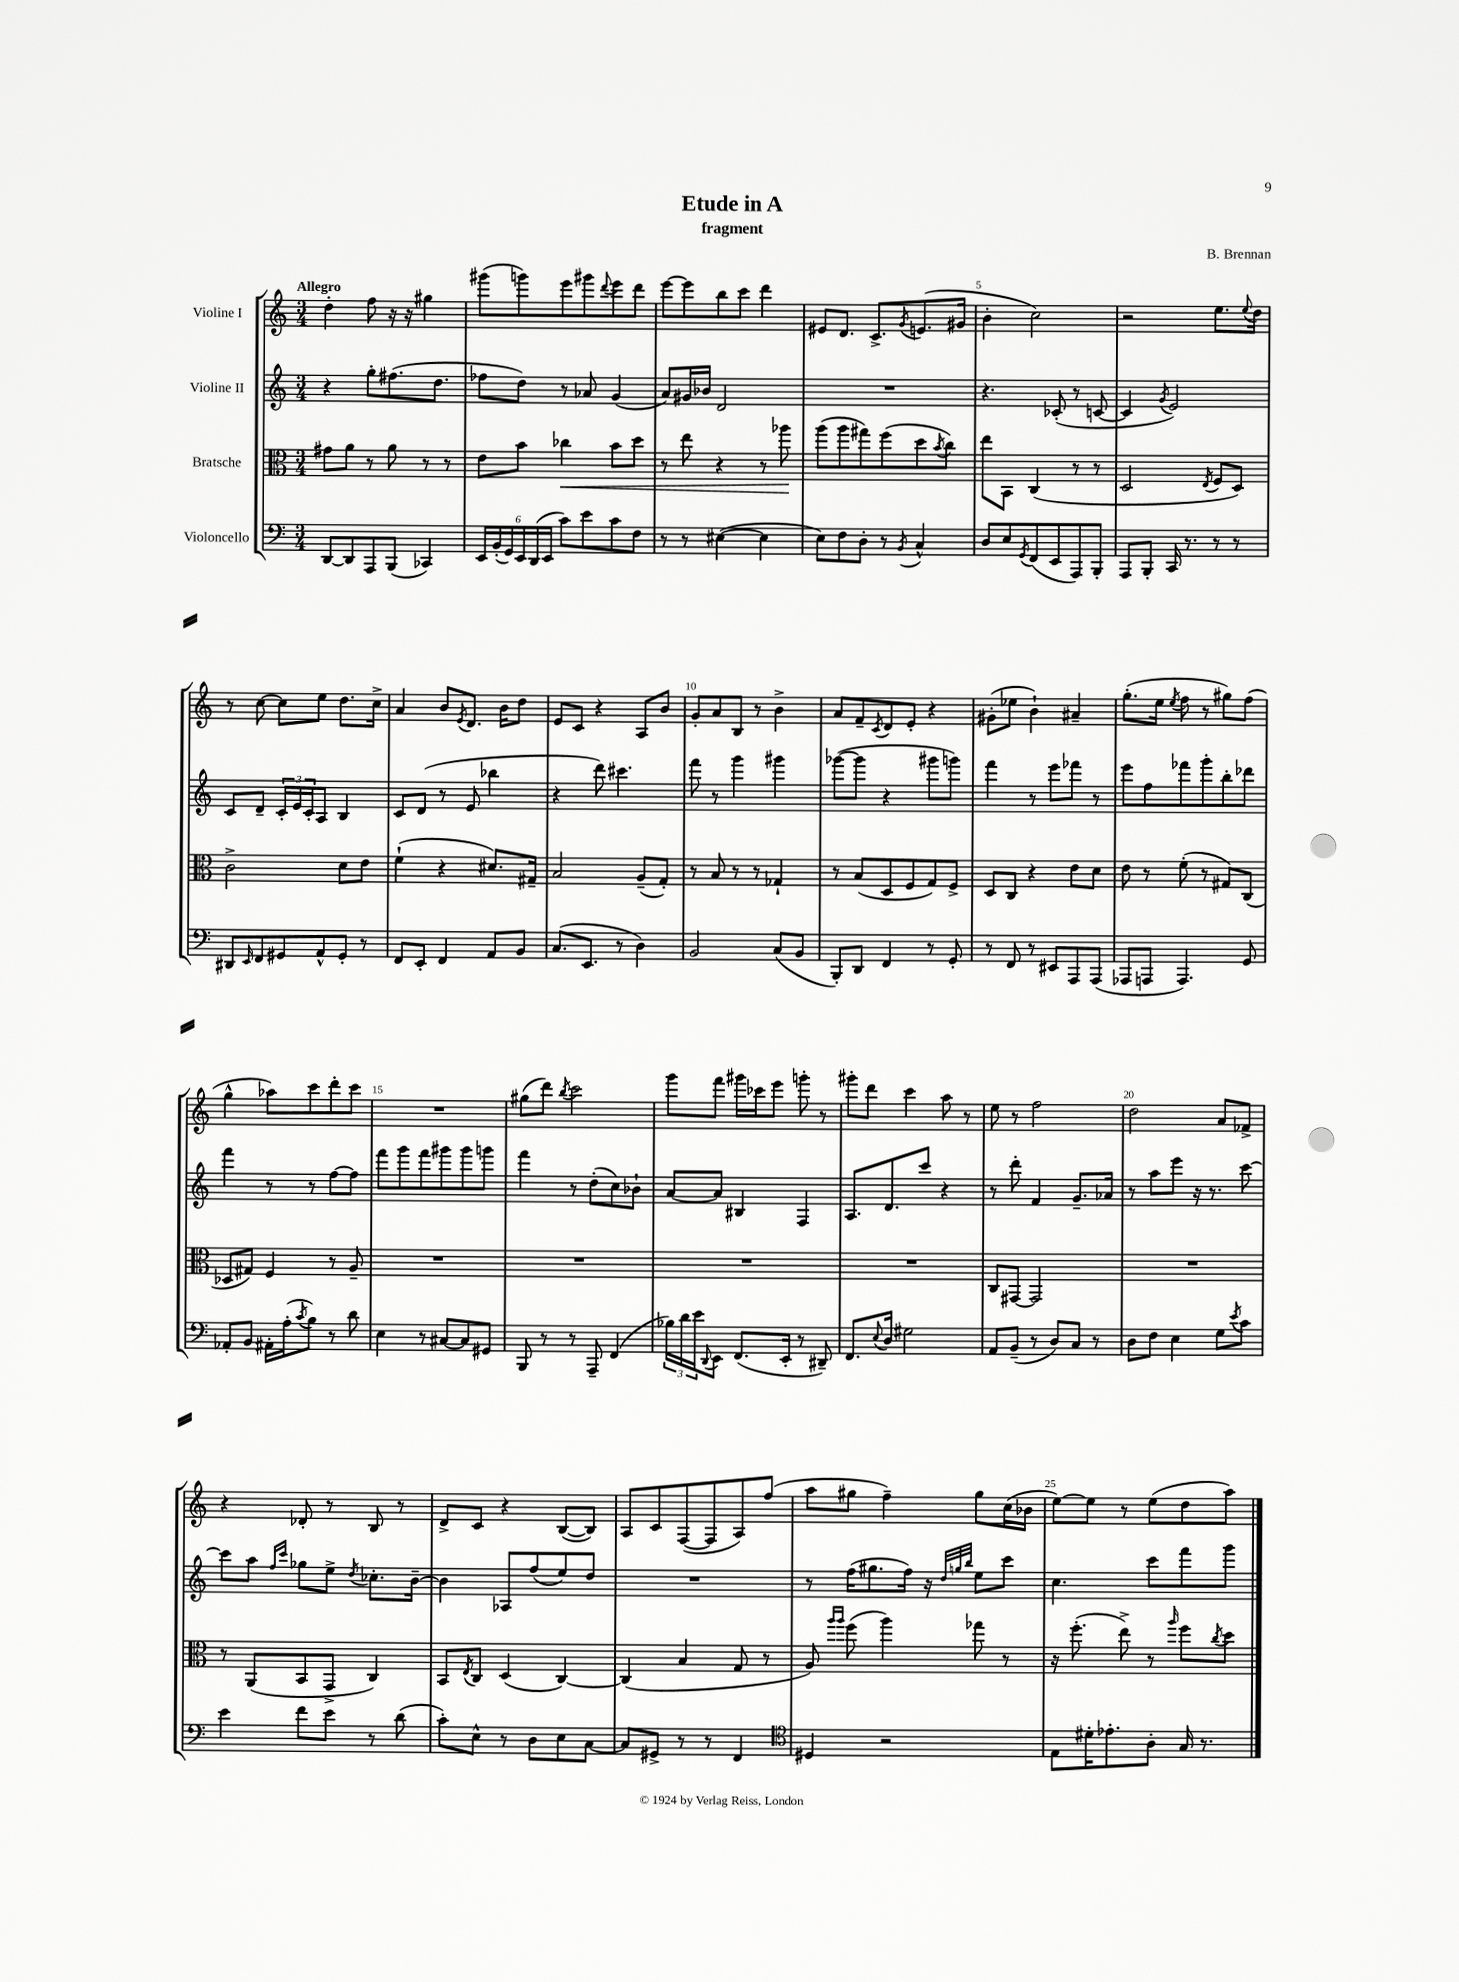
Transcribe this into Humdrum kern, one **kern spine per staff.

**kern	**kern	**dynam	**kern	**kern
*part4	*part3	*part3	*part2	*part1
*staff4	*staff3	*staff3	*staff2	*staff1
*I"Violoncello	*I"Bratsche	*	*I"Violine II	*I"Violine I
*clefF4	*clefC3	*	*clefG2	*clefG2
*k[]	*k[]	*	*k[]	*k[]
*M3/4	*M3/4	*	*M3/4	*M3/4
=1	=1	=1	=1	=1
!	!	!	!	!LO:TX:a:B:t=Allegro
[8DD/L	8g#X\L	.	4r	4dd'\
8DD/]	8a\J	.	.	.
8AAA/	8r	.	8gg'\L	8ff\
(8BBB/J	8a\	.	(8.ff#X\	16r
.	.	.	.	16r
4CC-X/)	8r	.	.	4gg#X\
.	.	.	8.dd\J	.
.	8r	.	.	.
=2	=2	=2	=2	=2
24EE/LL	8e\L	.	8ff-X\L	(8ggg#X\L
(24BB'/	.	.	.	.
24GG/)	.	.	.	.
24EE/	8b\J	.	8dd\J)	8gggn\)
(24DD/	.	.	.	.
24EE/JJ	.	.	.	.
!	!	!LO:HP:b	!	!
8c\L)	4cc-X\	<	8r	8eee\
8e\	.	.	8a-X/	8ggg#X\
.	.	.	.	8qqddd/
8c\	8b\L	.	(4g/	8eee\
8F\J	8dd\J	.	.	8ddd\J
=3	=3	=3	=3	=3
8r	8r	.	8a/L)	[8eee\L
8r	8ee\	.	16g#X/L	8eee\]
.	.	.	16b-X/JJ	.
([4E#X\	4r	.	2d/	8bb\
.	.	.	.	8ccc\J
4E#\]	8r	.	.	4ddd\
.	8aa-X\	.	.	.
.	.	[	.	.
=4	=4	=4	=4	=4
8E\L)	(8aa\L	.	2.r	8e#X/L
8F\	8aa\	.	.	8.d/J
8D'\J	8gg#X\)	.	.	.
.	.	.	.	8.c^/L
8r	(8ff\	.	.	.
8qBB/	.	.	.	8qg/
4C^^/	8dd\	.	.	(8.en/
.	8qb/	.	.	.
.	8cc\J)	.	.	.
.	.	.	.	16g#X/Jk
=5	=5	=5	=5	=5
8D/L	8ee\L	.	4.r	4b'\
8E/	8BB\J	.	.	.
8qGG/	.	.	.	.
(8FF/	(4C/	.	.	2cc\)
8EE/	.	.	(8c-X'/	.
8AAA/)	8r	.	8r	.
8BBB'/J	8r	.	[8cn/	.
=6	=6	=6	=6	=6
8AAA/L	2D/	.	4c/]	2r
8BBB'/J	.	.	.	.
.	.	.	8qg/	.
16CC/	.	.	2e/)	.
8.r	.	.	.	.
.	8qE/	.	.	.
8r	8F/L	.	.	8.ee\L
8r	8D/J)	.	.	.
.	.	.	.	8qqee/
.	.	.	.	16dd\Jk
!!LO:LB:g=z
=7	=7	=7	=7	=7
8DD#X/L	2c^\	.	8c/L	8r
16qqEE/	.	.	.	.
8FF/	.	.	8d~/J	[8cc\
8GG#X/	.	.	24c'/LL	8cc\L]
.	.	.	24e/	.
.	.	.	24c'/J	.
8AA^^/	.	.	8A/J	8ee\J
8GG#'/J	8d\L	.	4B/	8.dd\L
8r	8e\J	.	.	.
.	.	.	.	16cc^\Jk
=8	=8	=8	=8	=8
8FF/L	(4f`\	.	8c/L	4a/
8EE'/J	.	.	(8d/J	.
4FF/	4r	.	8r	8b/L
.	.	.	.	8qe/
.	.	.	8e/	8.d/J
8AA/L	8.d#X/L)	.	4bb-X\	.
.	.	.	.	16b\KL
8BB/J	.	.	.	8dd\J
.	16G#X~/Jk	.	.	.
=9	=9	=9	=9	=9
(8.C/L	2B/	.	4r	8e/L
.	.	.	.	8c/J
8.EE/J	.	.	.	.
.	.	.	8ddd\)	4r
8r	.	.	4.ccc#X\	.
4D\)	(8A~/L	.	.	8A/L
.	8G'/J)	.	.	8b/J
=10	=10	=10	=10	=10
2BB/	8r	.	8fff\	8g'/L
.	8B/	.	8r	8a/
.	8r	.	4ggg\	8B/J
.	8r	.	.	8r
(8C/L	4G-X`/	.	4ggg#X\	4b^\
8BB/J	.	.	.	.
=11	=11	=11	=11	=11
8BBB'/L)	8r	.	([8ggg-X\L	8a/L
8DD/J	(8B/L	.	8ggg-\J]	8f~/
.	.	.	.	8qc/
4FF/	8D/	.	4r	8d/
.	8F/	.	.	8e'/J
8r	8G/)	.	8ggg#X\L	4r
8GG'/	8F^/J	.	8gggn\J)	.
=12	=12	=12	=12	=12
8r	8D/L	.	4fff\	(8g#X'\L
8FF/	8C/J	.	.	8ee-X\J
8r	4r	.	8r	4b`\)
8EE#X/L	.	.	8eee\L	.
8AAA/	8e\L	.	8fff-X\J	4a#X~/
(8AAA/J	8d\J	.	8r	.
=13	=13	=13	=13	=13
8AAA-X/L	8e\	.	8eee\L	(8.gg'\L
8AAAn/J	8r	.	8ff\	.
.	.	.	.	16ee\Jk
.	.	.	.	8qee/
4.AAA/)	(8f'\	.	8fff-X\	8ff\
.	8r	.	8ggg'\	8r
.	8G#X/L)	.	8bb'\	8gg#X\L)
8GG/	(8C/J	.	8ddd-X\J	(8ff\J
!!LO:LB:g=z
=14	=14	=14	=14	=14
8AA-X'/L	8D-X/L	.	4fff\	4gg^^\
8BB/J	8G#X/J)	.	.	.
16AA#X'\LL	4F/	.	8r	8aa-X\L)
(16A'\J	.	.	.	.
8qc/	.	.	.	.
8B\J)	.	.	8r	8ccc\
8r	8r	.	[8ff\L	8ddd'\
8d\	8A~/	.	8ff\J]	8ccc\J
=15	=15	=15	=15	=15
4E\	2.r	.	8fff\L	2.r
.	.	.	8ggg\	.
8r	.	.	8fff\	.
[8C#X/L	.	.	8ggg#X\	.
8C#/]	.	.	8ggg#\	.
8GG#X/J	.	.	8gggn\J	.
=16	=16	=16	=16	=16
8BBB/	2.r	.	4fff\	(8gg#X\L
8r	.	.	.	8ddd\J)
.	.	.	.	8qbb/
8r	.	.	8r	2ccc\
8AAA~/	.	.	(8dd'\L	.
(4FF/	.	.	8cc\)	.
.	.	.	8b-X`\J	.
=17	=17	=17	=17	=17
24B-X\LL)	2.r	.	[8a/L	8ggg\L
24d\	.	.	.	.
24e\J	.	.	.	.
8qqDD/	.	.	.	.
8EE\J	.	.	8a/J]	8fff\J
(8.FF/L	.	.	4B#X/	16ggg#X\LL
.	.	.	.	16ccc-X\J
.	.	.	.	8eee\J
16EE'/Jk	.	.	.	.
8r	.	.	4F/	8gggn'\
8DD#X~/)	.	.	.	8r
=18	=18	=18	=18	=18
8.FF/L	2.r	.	8.A/L	8ggg#X'\L
.	.	.	.	8ddd\J
8qqE/	.	.	.	.
16D/Jk	.	.	8.d/	.
2G#X\	.	.	.	4ccc\
.	.	.	8ccc/J	.
.	.	.	4r	8aa\
.	.	.	.	8r
=19	=19	=19	=19	=19
8AA/L	8C/L	.	8r	8ee\
(8BB~/J	[8GG#X/J	.	8ddd'\	8r
8r	2GG#/]	.	4f/	2ff\
8D/L)	.	.	.	.
8C/J	.	.	8.g~/L	.
8r	.	.	.	.
.	.	.	16a-X/Jk	.
=20	=20	=20	=20	=20
8D\L	2.r	.	8r	2dd\
8F\J	.	.	8aa\L	.
4E\	.	.	8eee\J	.
.	.	.	16r	.
.	.	.	8.r	.
8G\L	.	.	.	8a/L
8qe/	.	.	.	.
8c\J	.	.	[8ccc\	8f-X^/J
!!LO:LB:g=z
=21	=21	=21	=21	=21
4e\	8r	.	8ccc\L]	4r
.	(8AA/L	.	8aa\J	.
.	.	.	16qqff/LL	.
.	.	.	16qqccc/JJ	.
8f\L	8BB/	.	8gg-X\L	8d-X'/
8e\J	8GG^/J	.	8ee^\J	8r
.	.	.	8qdd/	.
8r	4C/)	.	8.cc-X'\L	8B/
(8d\	.	.	.	8r
.	.	.	[16b~\Jk	.
=22	=22	=22	=22	=22
8c'\L)	8BB/L	.	4b\]	8d^/L
.	8qE/	.	.	.
8E^^\J	8C/J	.	.	8c/J
8r	(4D/	.	8A-X/L	4r
8D\L	.	.	(8ff/	.
8E\	[4C/)	.	8ee/)	([8B/L
[8C\J	.	.	8dd/J	8B/J])
=23	=23	=23	=23	=23
8C/L]	(4C/]	.	2.r	8A/L
8GG#X^/J	.	.	.	8c/
8r	4B/	.	.	([8F/
8r	.	.	.	8F/]
4FF/	8G/	.	.	8A/)
.	8r	.	.	(8ff/J
=24	=24	=24	=24	=24
*clefC4	*	*	*	*
4D#X/	8A/)	.	8r	8aa\L
.	16qqaa/LL	.	.	.
.	16qqaa/JJ	.	.	.
.	(8ff\	.	(16ff\KL	8gg#X\J
.	.	.	8.gg#X\	.
2r	4aa\)	.	.	4ff~\)
.	.	.	16ff\Jk)	.
.	.	.	16r	.
.	.	.	32qqdd/LLL	.
.	.	.	32qqggn/	.
.	.	.	32qqbb/JJJ	.
.	8gg-X\	.	8ee\L	8gg#\L
.	8r	.	8ccc\J	(16cc\L
.	.	.	.	16b-X\JJ
=25	=25	=25	=25	=25
8E\L	16r	.	4.cc\	[8ee\L)
.	(8.ff'\	.	.	.
16d#X'\K	.	.	.	8ee\J]
8.e-X'\	.	.	.	.
.	8ee^\)	.	.	8r
8A'\J	8r	.	8ccc\L	(8ee\L
.	16qqaa/	.	.	.
16G/	8ff\L	.	8fff\	8dd\
8.r	.	.	.	.
.	8qcc/	.	.	.
.	8dd\J	.	8ggg\J	8aa\J)
==	==	==	==	==
*-	*-	*-	*-	*-
